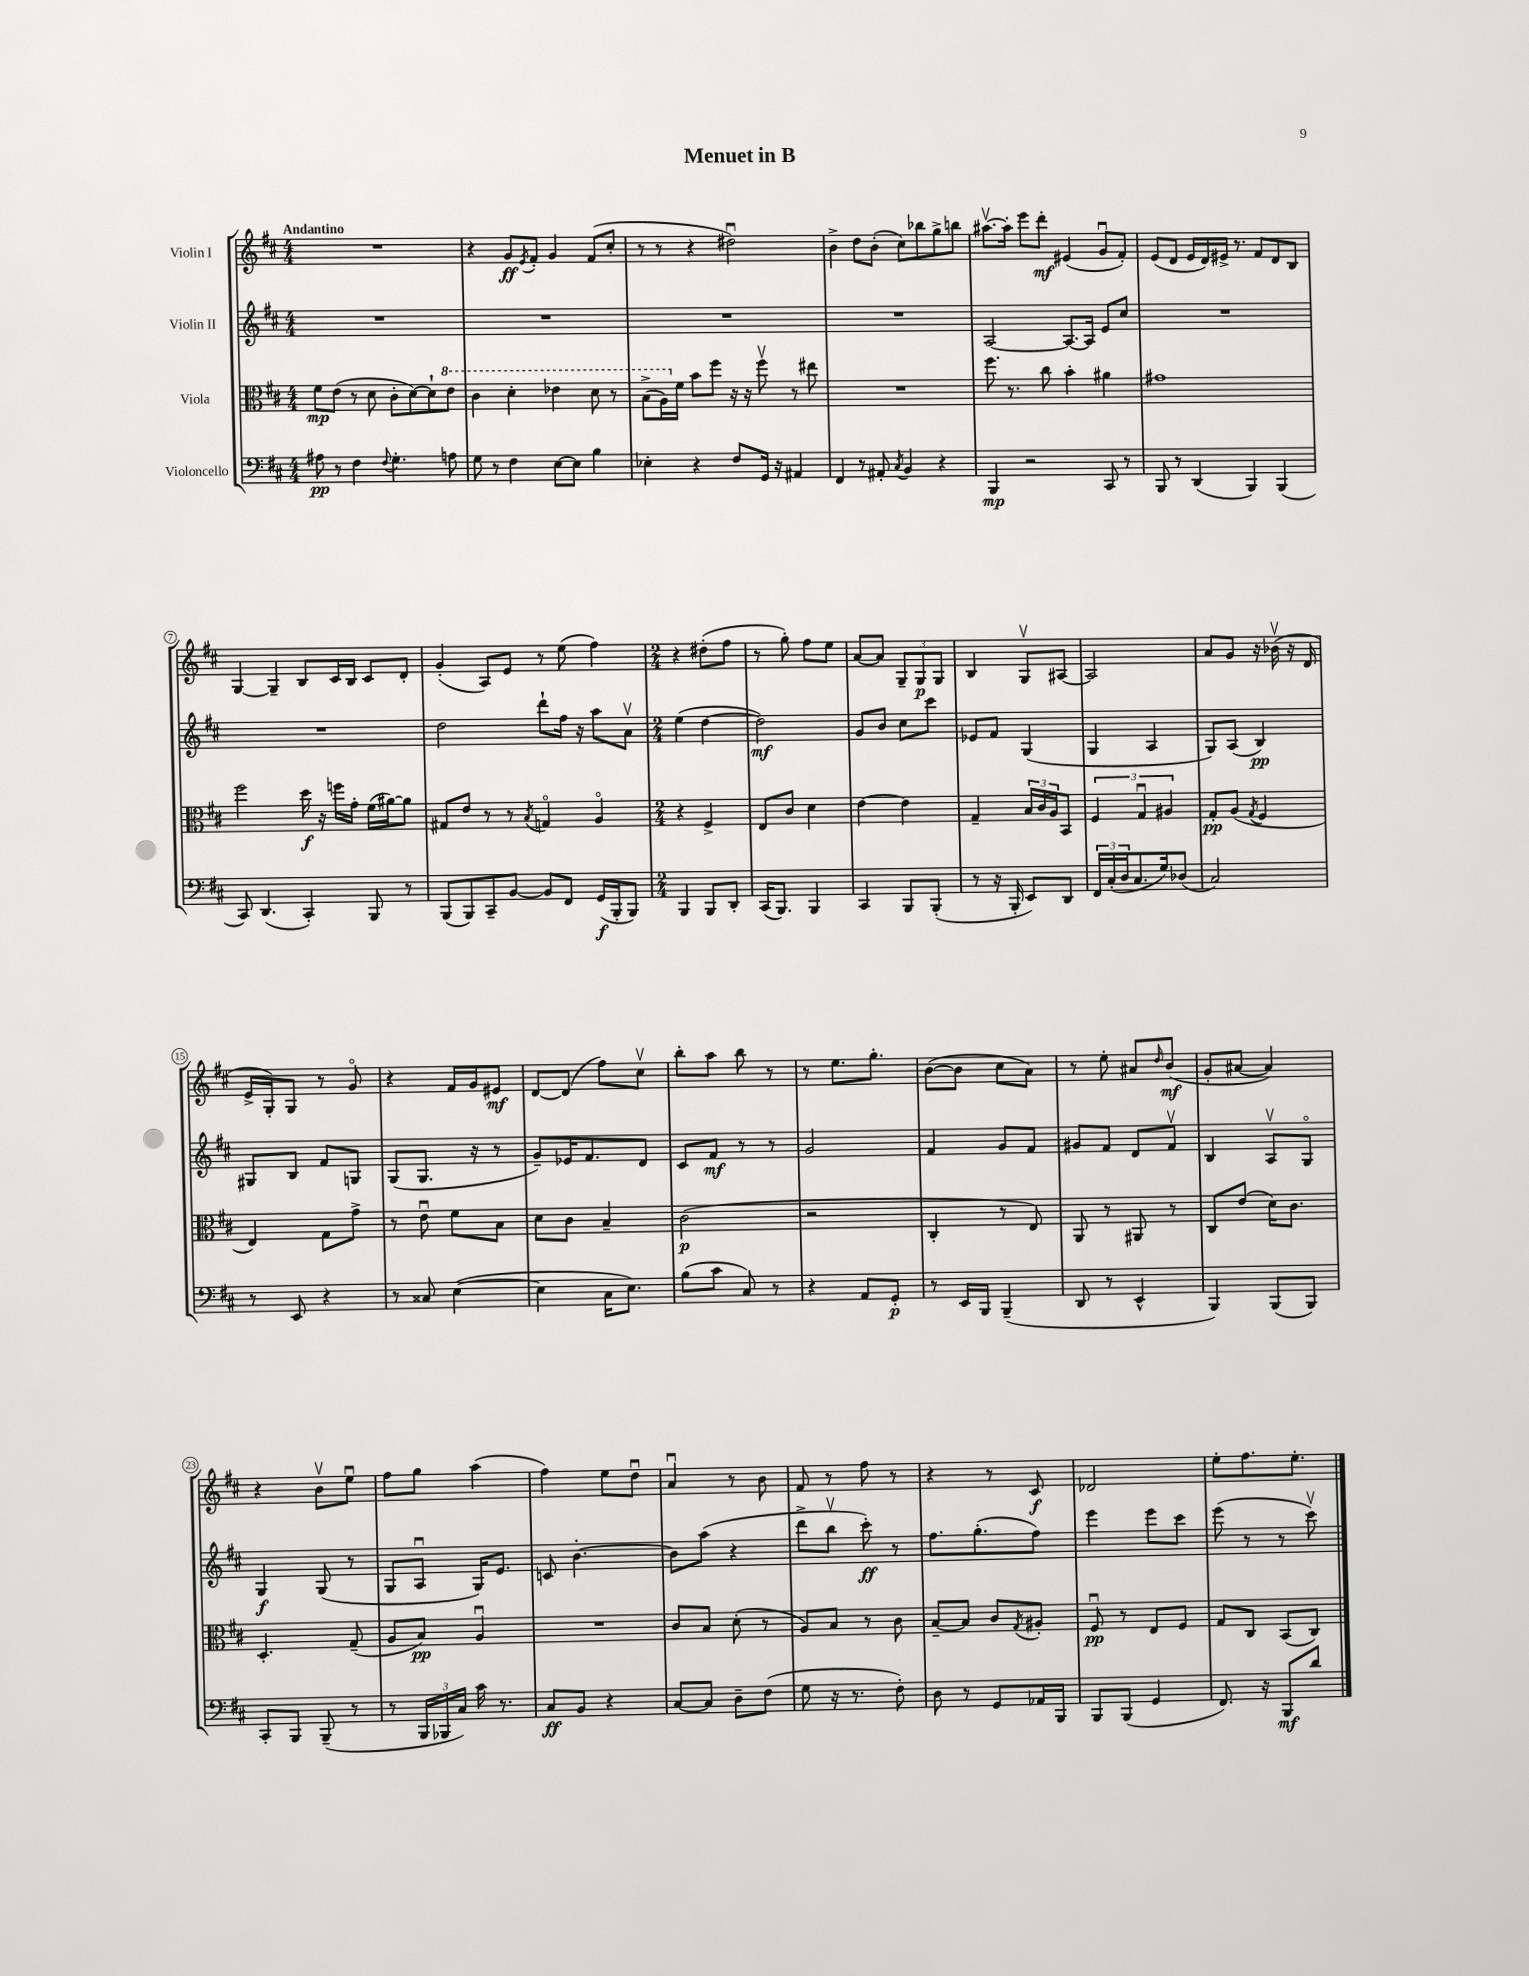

**kern	**dynam	**kern	**dynam	**kern	**dynam	**kern	**dynam
*part4	*part4	*part3	*part3	*part2	*part2	*part1	*part1
*staff4	*staff4	*staff3	*staff3	*staff2	*staff2	*staff1	*staff1
*I"Violoncello	*	*I"Viola	*	*I"Violin II	*	*I"Violin I	*
*clefF4	*	*clefC3	*	*clefG2	*	*clefG2	*
*k[f#c#]	*	*k[f#c#]	*	*k[f#c#]	*	*k[f#c#]	*
*M4/4	*	*M4/4	*	*M4/4	*	*M4/4	*
=1	=1	=1	=1	=1	=1	=1	=1
!	!	!	!	!	!	!LO:TX:a:B:t=Andantino	!
8A#X\	pp	8f#\L	mp	1r	.	1r	.
8r	.	(8e\J	.	.	.	.	.
4F#\	.	8r	.	.	.	.	.
.	.	8d\	.	.	.	.	.
8qqF#/	.	.	.	.	.	.	.
4.G'\	.	8c#'\L	.	.	.	.	.
.	.	[8d\)	.	.	.	.	.
.	.	8d`\]	.	.	.	.	.
*	*	*8va	*	*	*	*	*
8An\	.	8ee\J	.	.	.	.	.
=2	=2	=2	=2	=2	=2	=2	=2
8G\	.	4cc#\	.	1r	.	4r	.
8r	.	.	.	.	.	.	.
4F#\	.	4dd'\	.	.	.	8g/L	ff
.	.	.	.	.	.	8qe/	.
.	.	.	.	.	.	8f#'/J	.
[8E\L	.	4ee-X\	.	.	.	4g/	.
8E\J]	.	.	.	.	.	.	.
4B\	.	8dd\	.	.	.	(8f#/L	.
.	.	8r	.	.	.	8cc#'/J	.
=3	=3	=3	=3	=3	=3	=3	=3
4E-X'\	.	(8b^\L	.	1r	.	8r	.
.	.	16a\L)	.	.	.	8r	.
*	*	*X8va	*	*	*	*	*
.	.	16f#\JJ	.	.	.	.	.
4r	.	8b\L	.	.	.	4r	.
.	.	8ff#\J	.	.	.	.	.
8F#/L	.	16r	.	.	.	2dd#Xu\)	.
.	.	16r	.	.	.	.	.
16GG/Jk	.	8ff#v\	.	.	.	.	.
16r	.	.	.	.	.	.	.
4AA#X/	.	8r	.	.	.	.	.
.	.	8ee#X\	.	.	.	.	.
=4	=4	=4	=4	=4	=4	=4	=4
4FF#/	.	1r	.	1r	.	4b^\	.
8r	.	.	.	.	.	8dd\L	.
8AA#X'/	.	.	.	.	.	(8b'\J	.
8qC#/	.	.	.	.	.	.	.
4BB/	.	.	.	.	.	8cc#\L)	.
.	.	.	.	.	.	8bb-X\	.
4r	.	.	.	.	.	8gg^\	.
.	.	.	.	.	.	8bbn\J	.
=5	=5	=5	=5	=5	=5	=5	=5
4BBB/	mp	8.ff#\	.	[2A/	.	[8.aa#Xv\L	.
.	.	8.r	.	.	.	16aa#'\Jk]	.
2r	.	.	.	.	.	8eee\L	.
.	.	8cc#\	.	.	.	8ddd'\J	mf
.	.	4b'\	.	8.A/L_	.	(4e#X/	.
.	.	.	.	16A/Jk]	.	.	.
8CC#/	.	4a#X\	.	8e/L	.	8gu/L	.
8r	.	.	.	8cc#/J	.	8f#'/J)	.
=6	=6	=6	=6	=6	=6	=6	=6
8BBB/	.	1g#X	.	1r	.	(8e/L	.
8r	.	.	.	.	.	8d/J	.
(4DD/	.	.	.	.	.	16e/LL	.
.	.	.	.	.	.	16d/)	.
.	.	.	.	.	.	16e#X^/JJ	.
.	.	.	.	.	.	8.r	.
4BBB/)	.	.	.	.	.	.	.
.	.	.	.	.	.	8f#/L	.
(4BBB/	.	.	.	.	.	8d/	.
.	.	.	.	.	.	8B/J	.
!!LO:LB:g=z
=7	=7	=7	=7	=7	=7	=7	=7
8CC#/)	.	2ff#\	.	1r	.	[4G/	.
(4.DD/	.	.	.	.	.	.	.
.	.	.	.	.	.	4G~/]	.
4CC#'/)	.	16dd\	f	.	.	8B/L	.
.	.	16r	.	.	.	.	.
.	.	16ffn\LL	.	.	.	16c#/L	.
.	.	16g'\JJ	.	.	.	16B/JJ	.
8BBB/	.	(16f#\LL	.	.	.	8c#/L	.
.	.	[16a#X\J)	.	.	.	.	.
8r	.	8a#\J]	.	.	.	8d'/J	.
=8	=8	=8	=8	=8	=8	=8	=8
(8BBB/L	.	8G#X/L	.	2dd\	.	(4g'/	.
8BBB/)	.	8e/J	.	.	.	.	.
8CC#~/	.	8r	.	.	.	8A/L)	.
[8BB/J	.	8r	.	.	.	8e/J	.
.	.	8qB/	.	.	.	.	.
8BB/L]	.	4Gn/	.	8ddd`\L	.	8r	.
8FF#/J	.	.	.	16ff#\Jk	.	(8ee\	.
.	.	.	.	16r	.	.	.
(16GG/LL	f	4A/	.	8aa\L	.	4ff#\)	.
16BBB'/J	.	.	.	.	.	.	.
8BBB/J)	.	.	.	8av\J	.	.	.
=9	=9	=9	=9	=9	=9	=9	=9
*M2/4	*	*M2/4	*	*M2/4	*	*M2/4	*
4BBB/	.	4r	.	(4ee\	.	4r	.
8BBB/L	.	4F#^/	.	[4dd\	.	(8dd#X'\L	.
8DD'/J	.	.	.	.	.	8ff#\J	.
=10	=10	=10	=10	=10	=10	=10	=10
(16CC#/KL	.	8E/L	.	2dd\])	mf	8r	.
8.BBB/J)	.	.	.	.	.	.	.
.	.	8c#/J	.	.	.	8gg'\)	.
4BBB/	.	4d\	.	.	.	8ff#\L	.
.	.	.	.	.	.	8ee\J	.
=11	=11	=11	=11	=11	=11	=11	=11
4CC#/	.	[4e\	.	8g/L	.	[8a/L	.
.	.	.	.	8b/J	.	8a/J]	.
8BBB/L	.	4e\]	.	8cc#\L	.	12G~/L	.
.	.	.	.	.	.	12G/	p
(8BBB'/J	.	.	.	8ccc#\J	.	.	.
.	.	.	.	.	.	12G/J	.
=12	=12	=12	=12	=12	=12	=12	=12
8r	.	4G~/	.	8e-X/L	.	4B/	.
16r	.	.	.	8f#/J	.	.	.
16BBB'/	.	.	.	.	.	.	.
8EE/L)	.	24B/LL	.	(4G/	.	8Gv/L	.
.	.	24c#/	.	.	.	.	.
.	.	24A/J	.	.	.	.	.
8DD/J	.	8BB/J	.	.	.	[8A#X/J	.
=13	=13	=13	=13	=13	=13	=13	=13
24FF#/LL	.	6F#/	.	4G/	.	2A#/]	.
(24C#'/	.	.	.	.	.	.	.
24D/J	.	.	.	.	.	.	.
8.C#/	.	.	.	.	.	.	.
.	.	6Gu/	.	.	.	.	.
.	.	.	.	4A/	.	.	.
16G/k)	.	.	.	.	.	.	.
.	.	6A#X/	.	.	.	.	.
(8D-X/J	.	.	.	.	.	.	.
=14	=14	=14	=14	=14	=14	=14	=14
2C#/)	.	8G'/L	pp	8G/L)	.	8a/L	.
.	.	(8A/J	.	(8A/J	.	8g/J	.
.	.	8qG/	.	.	.	.	.
.	.	4F#/	.	4B/)	pp	16r	.
.	.	.	.	.	.	(16b-Xv\	.
.	.	.	.	.	.	16r	.
.	.	.	.	.	.	16d/	.
!!LO:LB:g=z
=15	=15	=15	=15	=15	=15	=15	=15
8r	.	4E/)	.	8G#X/L	.	16e^/LL	.
.	.	.	.	.	.	16G'/J)	.
8EE/	.	.	.	8B/J	.	8G/J	.
4r	.	8G\L	.	8f#/L	.	8r	.
.	.	8g^\J	.	8Gn/J	.	8g/	.
=16	=16	=16	=16	=16	=16	=16	=16
8r	.	8r	.	(8G/L	.	4r	.
8C##X/	.	8eu\	.	8.G/J	.	.	.
([4E\	.	8f#\L	.	.	.	16f#/LL	.
.	.	.	.	16r	.	16g/J	.
.	.	8B\J	.	8r	.	8e#X/J	mf
=17	=17	=17	=17	=17	=17	=17	=17
4E\]	.	8d\L	.	8g~/L)	.	[8d/L	.
.	.	8c#\J	.	16e-X/K	.	(8d/J]	.
.	.	.	.	8.f#/	.	.	.
16C#\KL	.	4B~/	.	.	.	8ff#\L)	.
8.E\J)	.	.	.	.	.	.	.
.	.	.	.	8d/J	.	8cc#v\J	.
=18	=18	=18	=18	=18	=18	=18	=18
(8B\L	.	(2c#\	p	8c#/L	.	8bb'\L	.
8c#\J	.	.	.	8f#/J	mf	8aa\J	.
8C#/)	.	.	.	8r	.	8bb\	.
8r	.	.	.	8r	.	8r	.
=19	=19	=19	=19	=19	=19	=19	=19
4r	.	2r	.	2g/	.	8r	.
.	.	.	.	.	.	8.ee\L	.
8AA/L	.	.	.	.	.	.	.
.	.	.	.	.	.	8.gg'\J	.
8GG'/J	p	.	.	.	.	.	.
=20	=20	=20	=20	=20	=20	=20	=20
8r	.	4C#'/	.	4f#/	.	([8b\L	.
16EE/LL	.	.	.	.	.	8b\J]	.
16BBB/JJ	.	.	.	.	.	.	.
(4BBB~/	.	8r	.	8g/L	.	8cc#\L	.
.	.	8E/)	.	8f#/J	.	8a\J)	.
=21	=21	=21	=21	=21	=21	=21	=21
8DD/	.	8AA/	.	8g#X/L	.	8r	.
8r	.	8r	.	8f#/J	.	8ee'\	.
4EE^^/	.	8AA#X/	.	8d/L	.	8a#X/L	.
.	.	.	.	.	.	16qqdd/	.
.	.	8r	.	8f#v/J	.	(8b/J	mf
=22	=22	=22	=22	=22	=22	=22	=22
4BBB/)	.	8C#/L	.	4B/	.	8g'/L	.
.	.	(8e/J	.	.	.	[8a#X/J	.
(8BBB/L	.	16d\KL)	.	8Av/L	.	4a#/])	.
.	.	8.c#\J	.	.	.	.	.
8BBB/J)	.	.	.	8G/J	.	.	.
!!LO:LB:g=z
=23	=23	=23	=23	=23	=23	=23	=23
8CC#'/L	.	4.D'/	.	4G/	f	4r	.
8BBB/J	.	.	.	.	.	.	.
(8BBB~/	.	.	.	(8G/	.	8bv\L	.
8r	.	(8G~/	.	8r	.	8eeu\J	.
=24	=24	=24	=24	=24	=24	=24	=24
8r	.	8A/L	.	8G/L	.	8ff#\L	.
24BBB/LL	.	8B/J)	pp	8Au/J	.	8gg\J	.
24BBB-X/	.	.	.	.	.	.	.
24C#/JJ)	.	.	.	.	.	.	.
16c#\	.	4Au/	.	16G/KL)	.	(4aa\	.
8.r	.	.	.	8.e/J	.	.	.
=25	=25	=25	=25	=25	=25	=25	=25
8C#/L	ff	2r	.	8cn/	.	4ff#\)	.
8BB/J	.	.	.	[4.b'\	.	.	.
4r	.	.	.	.	.	8ee\L	.
.	.	.	.	.	.	8ddu\J	.
=26	=26	=26	=26	=26	=26	=26	=26
[8C#/L	.	8c#/L	.	8b\L]	.	4au/	.
8C#/J]	.	8B/J	.	(8aa\J	.	.	.
8D~\L	.	(8d'\	.	4r	.	8r	.
(8F#\J	.	8r	.	.	.	8b\	.
=27	=27	=27	=27	=27	=27	=27	=27
8G\	.	8A/L)	.	8ddd^\L	.	8f#/	.
16r	.	8B/J	.	8bbv\J	.	8r	.
8.r	.	.	.	.	.	.	.
.	.	8r	.	8ccc#'\)	ff	8ff#\	.
8F#'\)	.	8c#\	.	8r	.	8r	.
=28	=28	=28	=28	=28	=28	=28	=28
8D\	.	[8B~/L	.	8.ff#\L	.	4r	.
8r	.	8B/J]	.	.	.	.	.
.	.	.	.	(8.gg'\	.	.	.
8GG/L	.	8c#/L	.	.	.	8r	.
.	.	8qG/	.	.	.	.	.
16AA-X/L	.	8A#X'/J	.	8ff#\J)	.	8c#/	f
16BBB/JJ	.	.	.	.	.	.	.
=29	=29	=29	=29	=29	=29	=29	=29
8BBB/L	.	8F#u/	pp	4eee\	.	2d-X/	.
(8BBB/J	.	8r	.	.	.	.	.
4GG/	.	8E/L	.	8eee\L	.	.	.
.	.	8F#/J	.	8ccc#\J	.	.	.
=30	=30	=30	=30	=30	=30	=30	=30
8.FF#/)	.	8G/L	.	(8eee\	.	8ee'\L	.
.	.	8C#/J	.	8r	.	8.ff#\	.
16r	.	.	.	.	.	.	.
8BBB/L	mf	(8BB/L	.	8r	.	.	.
.	.	.	.	.	.	8.ee'\J	.
8d/J	.	8C#/J)	.	8ccc#v\)	.	.	.
==	==	==	==	==	==	==	==
*-	*-	*-	*-	*-	*-	*-	*-
